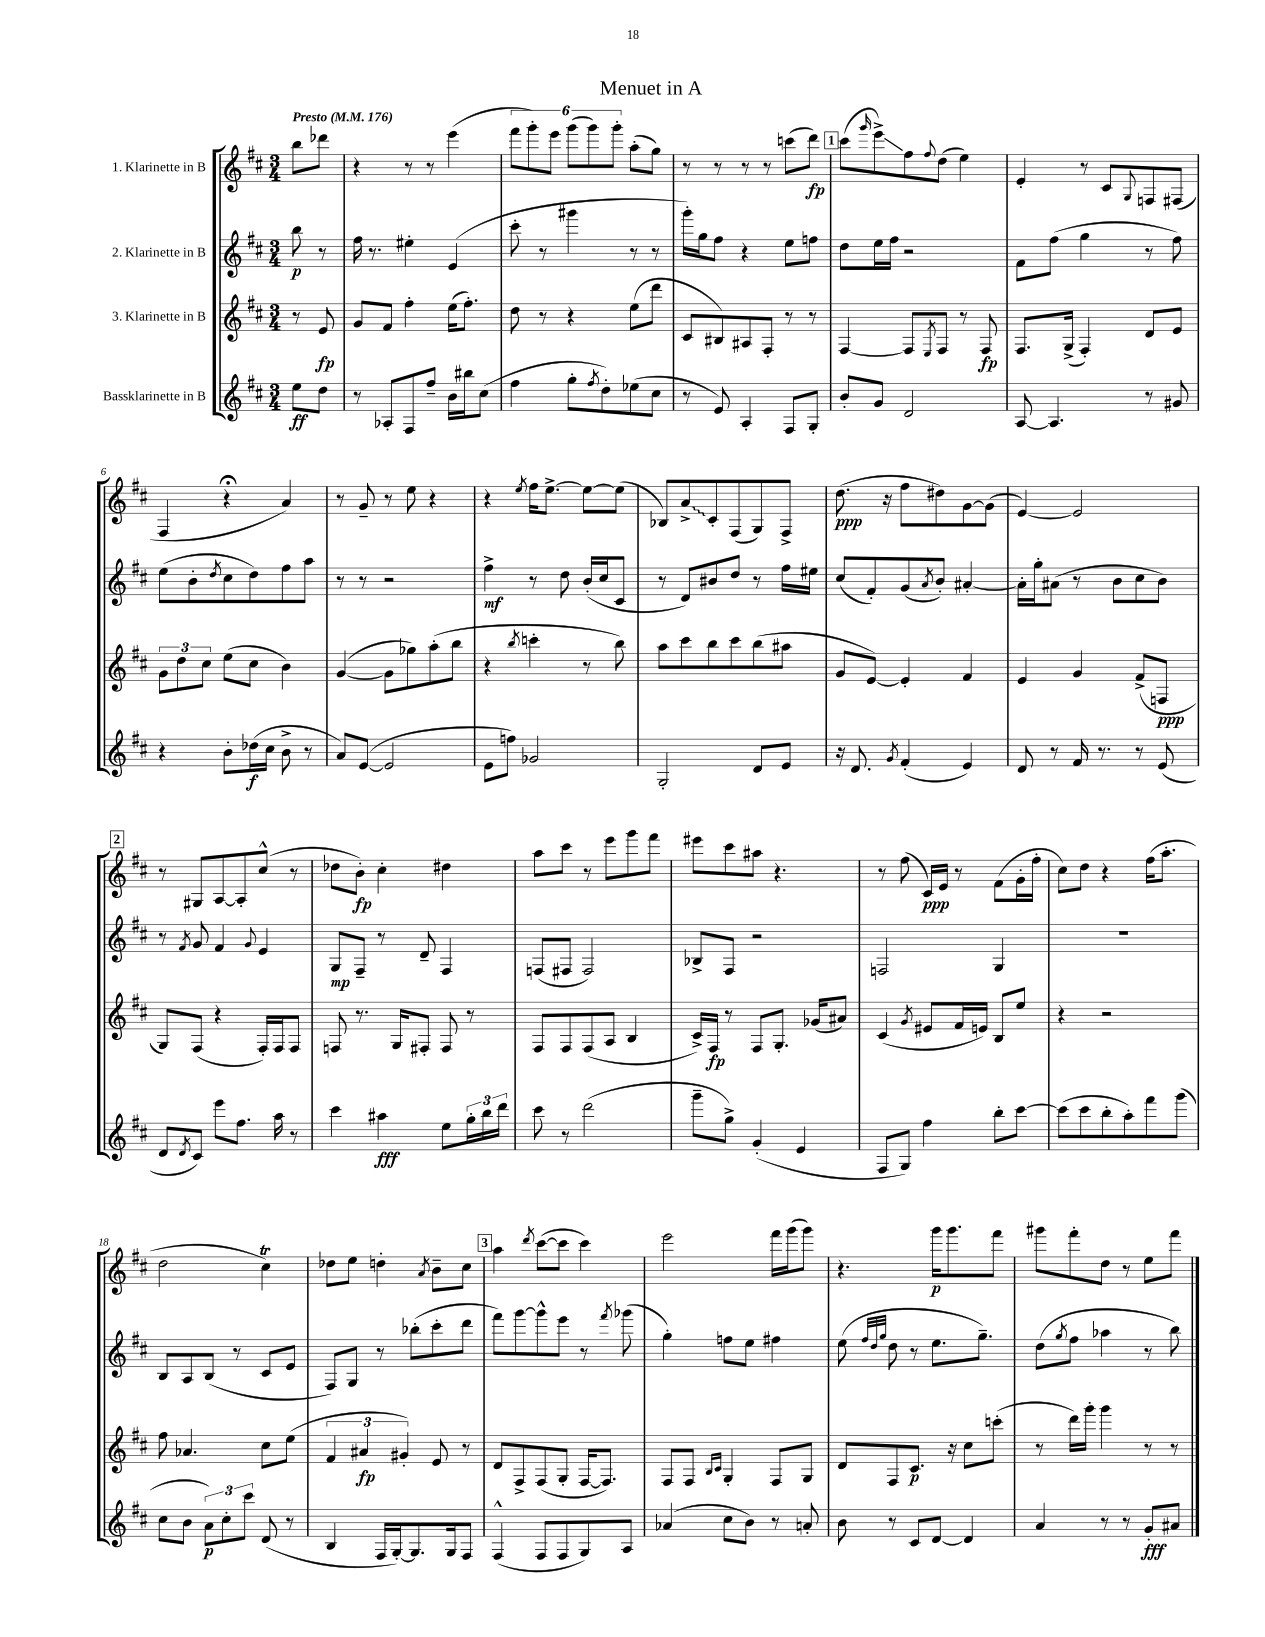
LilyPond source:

\header { title = "Menuet in A" }
<<
\new StaffGroup <<
\new Staff = "s0" \with { instrumentName = "1. Klarinette in B" } {
    \clef treble \key d \major \numericTimeSignature \time 3/4 \partial 4 \tempo "Presto" 4 = 176
    b''8 des'''8 |
    r4 r8 r8 e'''4( |
    \tuplet 6/4 { fis'''8 g'''8-.) e'''8 g'''8( g'''8) g'''8-. } a''8-.( g''8) |
    r8 r8 r8 r8 c'''8( d'''8\fp) |
    \mark \markup { \box "1" } cis'''8( \grace { g'''16 } e'''8->\glissando) fis''8 \appoggiatura { fis''8 } d''8( e''4) |
    e'4-. r8 cis'8 \appoggiatura { g8 } f8 fis8( |
    fis4 r4\fermata a'4) |
    r8 g'8-- r8 e''8 r4 |
    r4 \acciaccatura { e''8 } fis''16 e''8.~-> e''8~ e''8( |
    bes8) \once \override Glissando.style = #'zigzag a'8->\glissando cis'8-. fis8( g8) fis8-> |
    d''8.\ppp( r16 fis''8 dis''8) g'8~ g'8( |
    e'4~) e'2 |
    \mark \markup { \box "2" } r8 gis8 a8~ a8-. cis''8-^( r8 |
    des''8 b'8-.\fp) cis''4-. dis''4 |
    a''8 cis'''8 r8 e'''8 g'''8 fis'''8 |
    eis'''8 cis'''8 ais''8 r4. |
    r8 fis''8( cis'16\ppp) e'16 r8 fis'8( g'16-. fis''16-. |
    cis''8) d''8 r4 fis''16( a''8.-. |
    d''2 cis''4\trill) |
    des''8 e''8 d''4-. \acciaccatura { a'8 } b'8-- cis''8 |
    \mark \markup { \box "3" } a''4 \acciaccatura { d'''8 } cis'''8~( cis'''8 cis'''4) |
    e'''2 fis'''16 g'''16( g'''8) |
    r4. g'''16\p g'''8. fis'''8 |
    gis'''8 fis'''8-. d''8 r8 e''8 fis'''8 \bar "|." |
}
\new Staff = "s1" \with { instrumentName = "2. Klarinette in B" } {
    \clef treble \key d \major \numericTimeSignature \time 3/4 \partial 4
    b''8\p r8 |
    fis''16 r8. eis''4-. e'4( |
    cis'''8-. r8 gis'''4 r8 r8 |
    g'''16-.) g''16 fis''8 r4 e''8 f''8 |
    \mark \markup { \box "1" } d''8 e''16 fis''16 r2 |
    fis'8 fis''8( g''4 r8 fis''8) |
    e''8( b'8-. \acciaccatura { d''8 } cis''8 d''8) fis''8 a''8 |
    r8 r8 r2 |
    fis''4->\mf r8 d''8 b'16-.( cis''16 cis'8 |
    r8 d'8) bis'8 d''8 r8 fis''16 eis''16 |
    cis''8( fis'8-.) g'8( \acciaccatura { a'8 } b'8-.) ais'4~-. |
    ais'16-. g''16-. ais'8( r8 b'8 cis''8 b'8) |
    \mark \markup { \box "2" } r8 \acciaccatura { fis'8 } g'8 fis'4 \appoggiatura { g'8 } e'4 |
    g8\mp fis8-- r8 d'8-- fis4 |
    f8( fis8 fis2) |
    bes8-> fis8 r2 |
    f2 g4 |
    R2. |
    b8 a8 b8( r8 cis'8 e'8 |
    fis8) g8 r8 bes''8-.( cis'''8-. d'''8 |
    \mark \markup { \box "3" } fis'''8) g'''8~ g'''8-^ e'''8 r8 \acciaccatura { fis'''8 } ges'''8( |
    g''4-.) f''8 e''8 fis''4 |
    e''8( \grace { fis''32 d''32 g''32 } d''8 r8 e''8. g''8.--) |
    d''8( \acciaccatura { g''8 } fis''8 aes''4 r8 b''8) \bar "|." |
}
\new Staff = "s2" \with { instrumentName = "3. Klarinette in B" } {
    \clef treble \key d \major \numericTimeSignature \time 3/4 \partial 4
    r8 e'8\fp |
    g'8 fis'8 fis''4-. e''16( fis''8.-.) |
    d''8 r8 r4 e''8( d'''8 |
    cis'8 bis8) ais8 fis8-. r8 r8 |
    \mark \markup { \box "1" } fis4~ fis8 \acciaccatura { e8 } fis8 r8 fis8\fp |
    fis8. g16->( fis4-.) d'8 e'8 |
    \tuplet 3/2 { g'8 d''8 cis''8 } e''8( cis''8 b'4) |
    g'4~( g'8 ges''8) a''8-.( b''8 |
    r4 \acciaccatura { b''8 } c'''4-. r8 b''8) |
    a''8 cis'''8 b''8 cis'''8 b''8( ais''8 |
    g'8 e'8~) e'4-. fis'4 |
    e'4 g'4 fis'8->( f8\ppp |
    \mark \markup { \box "2" } g8) fis8( r4 fis16-.) fis16 fis8 |
    f8 r8. g16 fis8-. fis8 r8 |
    fis8 fis8 fis8( a8 b4 |
    cis'16->) fis16\fp r8 fis8 g8.-. ges'16( ais'8) |
    cis'4( \acciaccatura { g'8 } eis'8 fis'16 e'16) b8 e''8 |
    r4 r2 |
    fis''8 aes'4. cis''8 e''8( |
    \tuplet 3/2 { fis'4 ais'4\fp gis'4-.) } e'8 r8 |
    \mark \markup { \box "3" } d'8 fis8-> fis8( g8-. fis16~ fis8.) |
    fis8 fis8 \grace { b16 cis'16 } g4-. fis8 g8 |
    d'8 fis8 cis'8.\p r16 cis''8 c'''8-.( |
    r8 d'''16) g'''16-. g'''4 r8 r8 \bar "|." |
}
\new Staff = "s3" \with { instrumentName = "Bassklarinette in B" } {
    \clef treble \key d \major \numericTimeSignature \time 3/4 \partial 4
    e''8\ff d''8 |
    r8 aes8-. fis8 fis''8-- b'16 bis''16 cis''8( |
    fis''4 g''8-. \acciaccatura { fis''8 } d''8-.) ees''8( cis''8 |
    r8 e'8) a4-. fis8 g8-. |
    \mark \markup { \box "1" } b'8-. g'8 d'2 |
    a8~ a4. r8 gis'8 |
    r4 b'8-. des''16\f( cis''16 b'8-> r8 |
    a'8) e'8~( e'2 |
    e'8 f''8) ges'2 |
    g2-. d'8 e'8 |
    r16 d'8. \acciaccatura { g'8 } fis'4-.( e'4) |
    d'8 r8 fis'16 r8. r8 e'8( |
    \mark \markup { \box "2" } d'8 \acciaccatura { d'8 } cis'8) e'''8 fis''8. a''16 r8 |
    cis'''4 ais''4\fff e''8 \tuplet 3/2 { g''16-. b''16 d'''16 } |
    cis'''8 r8 d'''2( |
    g'''8-- g''8->) g'4-.( e'4 |
    fis8 g8) fis''4 b''8-. cis'''8~ |
    cis'''8( cis'''8 b''8-. a''8-.) fis'''8 g'''8( |
    cis''8 b'8 \tuplet 3/2 { a'8\p) cis''8-. cis'''8 } d'8( r8 |
    b4 fis16 g16~-.) g8. g16 fis8 |
    \mark \markup { \box "3" } fis4-^( fis8 fis8 g8) a8 |
    aes'4( cis''8 b'8) r8 a'8-. |
    b'8 r8 cis'8 d'8~ d'4 |
    a'4 r8 r8 g'8-.\fff ais'8 \bar "|." |
}
>>
>>
